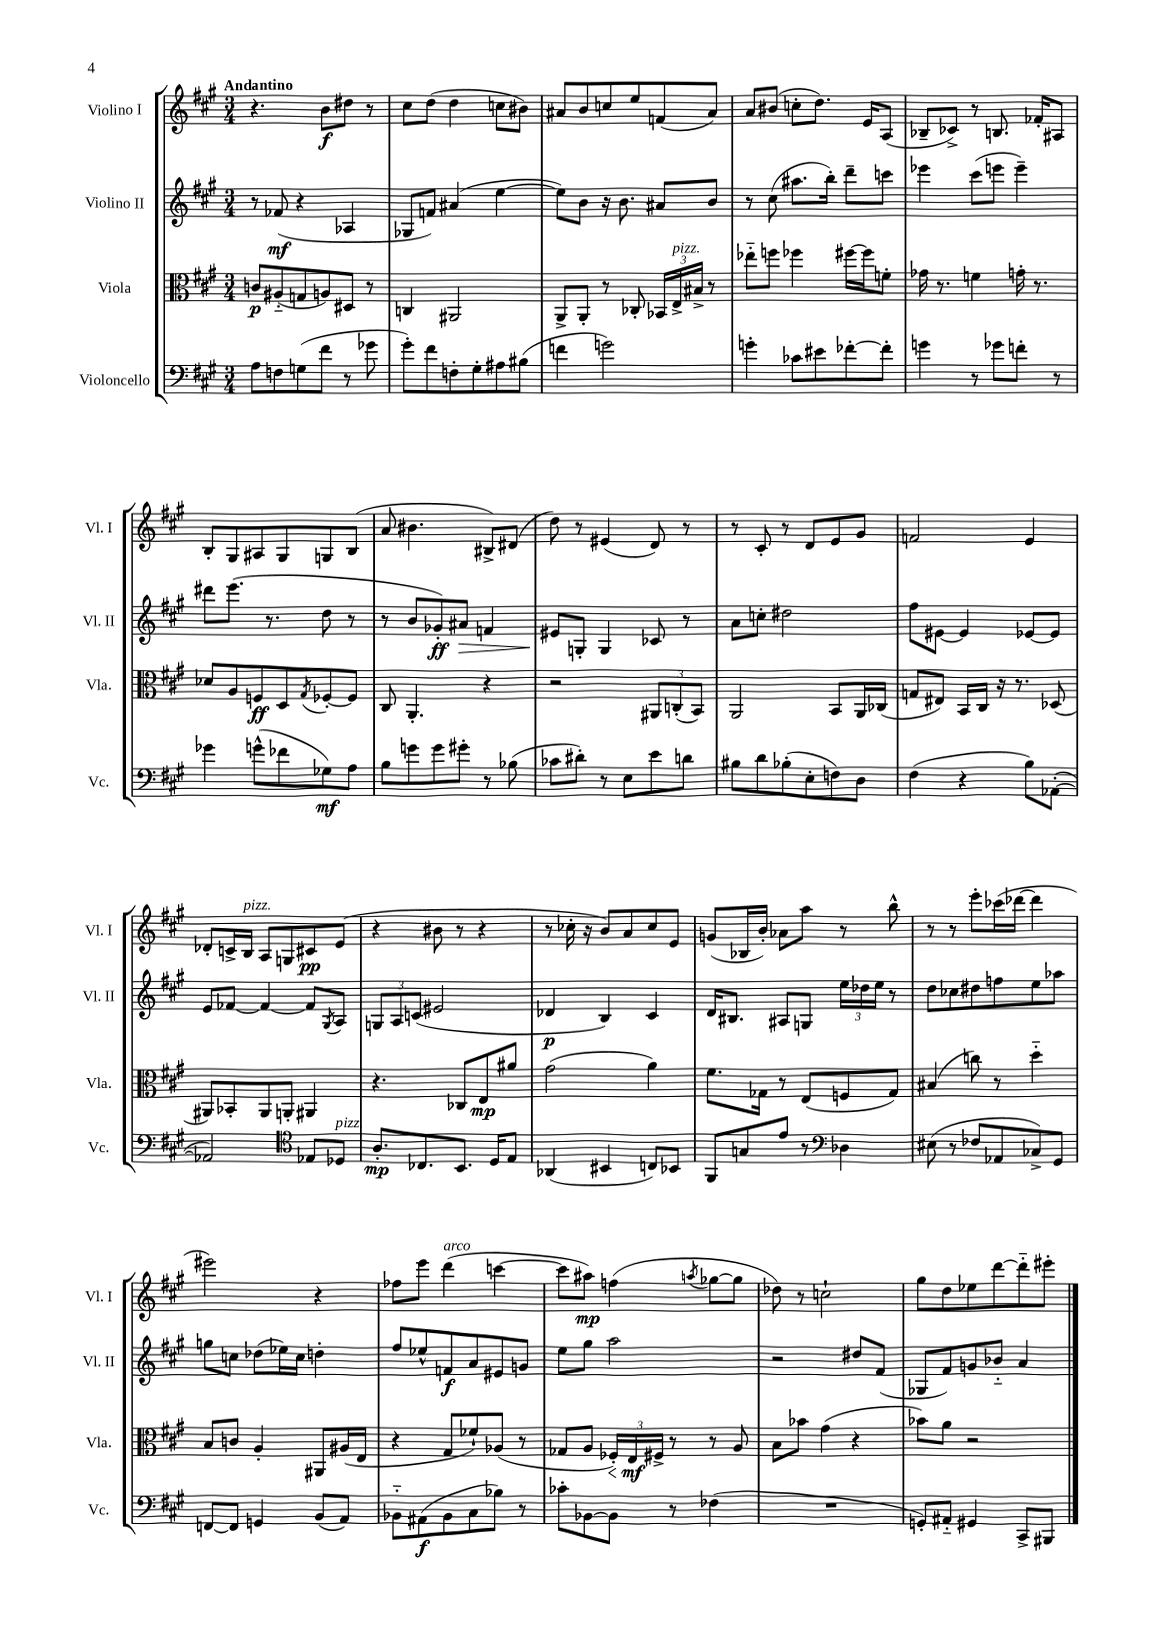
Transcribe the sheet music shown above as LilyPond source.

<<
\new StaffGroup <<
\new Staff = "s0" \with { instrumentName = "Violino I" shortInstrumentName = "Vl. I" } {
    \clef treble \key a \major \numericTimeSignature \time 3/4 \tempo "Andantino"
    r4. b'8\f dis''8 r8 |
    cis''8 d''8( d''4 c''8 bis'8) |
    ais'8 b'8 c''8 e''8 f'8( ais'8) |
    a'8 bis'8( c''8-. d''8.) e'16 a8( |
    bes8-- ces'8->) r8 b8. fes'16-. ais8 |
    b8-. gis8 ais8 gis8 g8 b8( |
    a'8 bis'4. bis8->) dis'8( |
    d''8) r8 eis'4( d'8) r8 |
    r8 cis'8-. r8 d'8 e'8 gis'8 |
    f'2 e'4 |
    des'8-. c'16-> b16^\markup { \italic "pizz." } a8 g8 cis'8\pp e'8( |
    r4 bis'8 r8 r4 |
    r8 ces''16-. r16 b'8) a'8 ces''8 e'8 |
    g'8( bes16 b'16-.) aes'8 a''8 r8 b''8-^ |
    r8 r8 e'''8-. ces'''16( des'''16~ des'''4 |
    eis'''2) r4 |
    fes''8 e'''8 d'''4^\markup { \italic "arco" }( c'''4~ |
    c'''8 ais''8\mp) f''4( \acciaccatura { a''8 } ges''8~ ges''8 |
    des''8) r8 c''2-! |
    gis''8 d''8 ees''8 d'''8~ d'''8-_ eis'''8-. \bar "|." |
}
\new Staff = "s1" \with { instrumentName = "Violino II" shortInstrumentName = "Vl. II" } {
    \clef treble \key a \major \numericTimeSignature \time 3/4
    r8 fes'8\mf( r4 aes4 |
    ges8 f'8) ais'4( e''4~ |
    e''8) b'8 r16 b'8. ais'8 b'8 |
    r8 cis''8( ais''8. b''16-.) d'''8-- c'''8 |
    ees'''4 cis'''8( e'''8 e'''4--) |
    dis'''8 e'''8.( r8. d''8 r8 |
    r8 b'8 ges'8-.\ff) ais'8\> f'4 |
    eis'8\! g8-. g4 ces'8 r8 |
    a'8 c''8-. dis''2 |
    fis''8 eis'8~ eis'4 ees'8~ ees'8 |
    e'8 fes'8~ fes'4~ fes'8 \acciaccatura { gis8 } a8 |
    \tuplet 3/2 { g8 a8 c'8( } eis'2 |
    des'4\p b4) cis'4 |
    d'16 bis8. ais8 g8 \tuplet 3/2 { e''16 des''16 e''16 } r8 |
    d''8 ces''8 dis''8 f''8 e''8 aes''8 |
    g''8 c''8 des''8( ees''16) c''16 d''4-. |
    fis''8 ees''8-^ f'8\f a'8 eis'8 g'8 |
    e''8 gis''8 a''2 |
    r2 dis''8 fis'8( |
    ges8 fis'8) g'8 bes'8-_ a'4 \bar "|." |
}
\new Staff = "s2" \with { instrumentName = "Viola" shortInstrumentName = "Vla." } {
    \clef alto \key a \major \numericTimeSignature \time 3/4
    c'8\p ais8-_( g8 a8) dis8 r8 |
    c4 ais,2 |
    a,8-> a,8-. r8 ces8-. \tuplet 3/2 { bes,16 e16->^\markup { \italic "pizz." } bis16-> } r8 |
    ees''8-_ f''8 fes''4 fis''16~ fis''16 f'8-. |
    ges'16 r8. f'4 g'16-. r8. |
    des'8 a8 f8\ff d8 \acciaccatura { gis8 } fes8~-. fes8 |
    cis8 a,4.-. r4 |
    r2 \tuplet 3/2 { ais,8 c8-.( b,8) } |
    a,2 b,8 a,16 ces16( |
    g8 eis8) b,16 cis16 r16 r8. des8( |
    ais,8) bes,8-. ais,8 a,8-. ais,4 |
    r4. ces8 e8\mp ais'8 |
    gis'2( a'4) |
    fis'8. ges16 r8 e8( f8 ges8) |
    bis4( c''8) r8 d''4-_ |
    b8 c'8 a4-. ais,8 ais16( e16 |
    r4 gis8 fes'8-!) aes8( r8 |
    ges8 a8 \tuplet 3/2 { fes16-.\<) e16\mf\! fis16-> } r8 r8 a8 |
    b8 bes'8 gis'4( r4 |
    bes'8) a'8 r2 \bar "|." |
}
\new Staff = "s3" \with { instrumentName = "Violoncello" shortInstrumentName = "Vc." } {
    \clef bass \key a \major \numericTimeSignature \time 3/4
    a8 f8 g8( fis'8 r8 ges'8 |
    gis'8-.) fis'8 f8-. gis8-. ais8 bis8( |
    f'4 g'2) |
    g'4-. ces'8 eis'8 fes'8~-. fes'8-. |
    g'4 r8 ges'8 f'8-. r8 |
    ges'4 g'8-^( fes'8 ges8\mf) a8 |
    b8 g'8 g'8 gis'8-. r8 bes8( |
    ces'8 dis'8-.) r8 e8 e'8 d'8 |
    bis8 d'8 bes8-.( e8-. f8) d8 |
    fis4( r4 b8) aes,8~-.( |
    aes,2) \clef tenor ees8 des8^\markup { \italic "pizz." } |
    a8.-.\mp ces8. b,8. d16 e8 |
    aes,4( bis,4 c8) bes,8 |
    fis,8 g8 e'8 r8 \clef bass des4 |
    eis8( r8 fes8 aes,8 ces8->) gis,8 |
    f,8~ f,8 g,4 b,8( a,8) |
    bes,8-_ ais,8\f( bes,8 cis8 bes8) r8 |
    ces'8-. bes,8~ bes,8 r8 fes4( |
    R2. |
    g,8-.) ais,8-_ gis,4 cis,8-> bis,,8 \bar "|." |
}
>>
>>
\layout { \context { \Score \remove "Bar_number_engraver" } }
